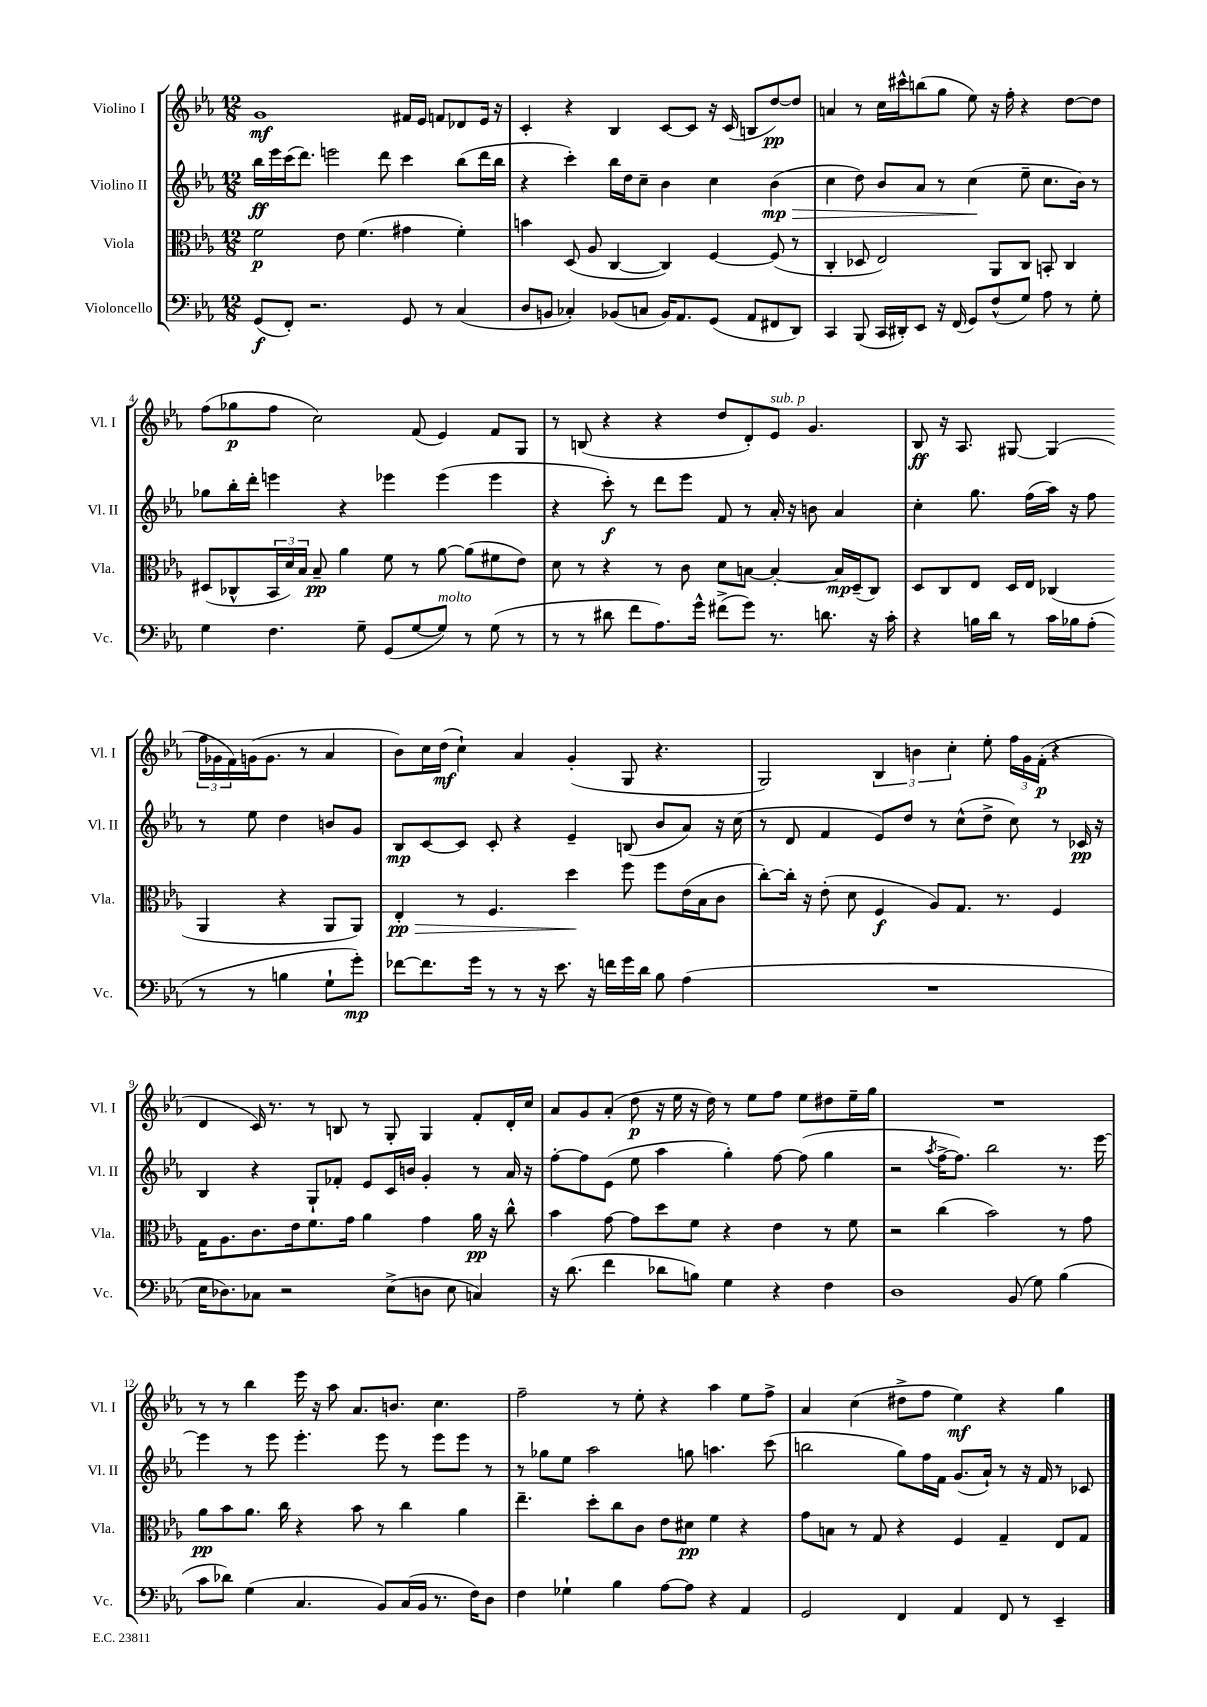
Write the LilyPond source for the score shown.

<<
\new StaffGroup <<
\new Staff = "s0" \with { instrumentName = "Violino I" shortInstrumentName = "Vl. I" } {
    \clef treble \key ees \major \numericTimeSignature \time 12/8
    g'1\mf fis'16 ees'16 f'8 des'8 ees'16 r16 |
    c'4-. r4 bes4 c'8~ c'8 r16 c'16( b8 d''8~\pp) d''8 |
    a'4 r8 c''16 cis'''16-^ b''8( g''8 ees''8) r16 f''16-. r4 d''8~ d''8 |
    f''8( ges''8\p f''8 c''2) f'8( ees'4) f'8 g8 |
    r8 b8( r4 r4 d''8 d'8-.) ees'8^\markup { \italic "sub. p" } g'4. |
    bes8\ff r16 aes8. gis8~ gis4( \tuplet 3/2 { f''16 ges'16 f'16) } g'16( g'8. r8 aes'4 |
    bes'8) c''16 d''16\mf( c''4-!) aes'4 g'4-.( g8 r4. |
    g2) \tuplet 3/2 { bes4 b'4 c''4-. } ees''8-. \tuplet 3/2 { f''16 g'16 f'16-.\p( } r4 |
    d'4 c'16) r8. r8 b8 r8 g8-. g4 f'8-. d'16-. c''16 |
    aes'8 g'8 aes'8-.( d''8\p r16 ees''16 r16 d''16) r8 ees''8 f''8 ees''8 dis''8 ees''16-- g''16 |
    R1. |
    r8 r8 bes''4 ees'''16 r16 aes''8 aes'8. b'8. c''4. |
    f''2-- r8 ees''8-. r4 aes''4 ees''8 f''8-> |
    aes'4 c''4( dis''8-> f''8 ees''4\mf) r4 g''4 \bar "|." |
}
\new Staff = "s1" \with { instrumentName = "Violino II" shortInstrumentName = "Vl. II" } {
    \clef treble \key ees \major \numericTimeSignature \time 12/8
    bes''16\ff ees'''16 c'''16( d'''8.) e'''2 d'''8 c'''4 bes''8( d'''16 bes''16 |
    r4 c'''4-.) bes''16 d''16 c''8-- bes'4 c''4 bes'4\mp\>( |
    c''4 d''8) bes'8 aes'8 r8 c''4\!( ees''8-- c''8. bes'16) r8 |
    ges''8 bes''16-. d'''16-. e'''4 r4 ees'''4 ees'''4( ees'''4 |
    r4 c'''8-.\f) r8 d'''8 ees'''8 f'8 r8 aes'16-. r16 b'8 aes'4 |
    c''4-. g''8. f''16( aes''16) r16 f''8 r8 ees''8 d''4 b'8 g'8 |
    bes8\mp c'8~ c'8 c'8-. r4 ees'4-- b8( bes'8 aes'8) r16 c''16( |
    r8 d'8 f'4 ees'8) d''8 r8 c''8-^( d''8-> c''8) r8 ces'16\pp r16 |
    bes4 r4 g8-! fes'8-. ees'8 c'16 b'16 g'4-. r8 aes'16 r16 |
    f''8~-. f''8 ees'8( ees''8 aes''4 g''4-.) f''8~ f''8( g''4 |
    r2 \acciaccatura { aes''8 } f''16~-> f''8.) bes''2 r8. ees'''16~ |
    ees'''4 r8 ees'''8 ees'''4.-. ees'''8 r8 ees'''8 ees'''8 r8 |
    r8 ges''8 ees''8 aes''2 g''8 a''4. c'''8( |
    b''2 g''8) f''16 f'16 g'8.( aes'16-!) r8 r16 f'16 r8 ces'8 \bar "|." |
}
\new Staff = "s2" \with { instrumentName = "Viola" shortInstrumentName = "Vla." } {
    \clef alto \key ees \major \numericTimeSignature \time 12/8
    f'2\p ees'8 f'4.( gis'4 f'4-.) |
    b'4 d8( aes8 c4~ c4) f4~ f8( r8 |
    c4-. des8 ees2) aes,8 c8 b,8-. c4 |
    dis8( ces8-^ \tuplet 3/2 { bes,16 d'16) bes16 } bes8--\pp aes'4 f'8 r8 aes'8~ aes'8( fis'8 ees'8) |
    d'8 r8 r4 r8 c'8 d'8 b8~ b4~-. b16\mp d16--( c8) |
    d8 c8 ees8 d16 ees16 ces4( aes,4 r4 aes,8 aes,8) |
    ees4-.\pp\> r8 f4. d''4\! f''8 f''8 ees'16( bes16 c'8 |
    c''8~-.) c''16-. r16 ees'8-.( d'8 f4\f aes8) g8. r8. f4 |
    g16 aes8. c'8. ees'16 f'8. g'16 aes'4 g'4 aes'16\pp r16 c''8-^ |
    bes'4 g'8~ g'8 d''8 f'8 r4 ees'4 r8 f'8 |
    r2 c''4( bes'2) r8 g'8 |
    aes'8\pp bes'8 aes'8. c''16 r4 bes'8 r8 c''4 aes'4 |
    ees''4.-- d''8-. c''8 c'8 ees'8 dis'8\pp f'4 r4 |
    g'8 b8 r8 g8 r4 f4 g4-- ees8 g8 \bar "|." |
}
\new Staff = "s3" \with { instrumentName = "Violoncello" shortInstrumentName = "Vc." } {
    \clef bass \key ees \major \numericTimeSignature \time 12/8
    g,8\f( f,8-.) r2. g,8 r8 c4( |
    d8 b,8 ces4-.) bes,8( c8 bes,16) aes,8. g,8( aes,8 fis,8 d,8) |
    c,4 bes,,8( c,16 dis,16-.) ees,8 r16 f,16( g,8) f8-^( g8) aes8 r8 g8-. |
    g4 f4. g8-- g,8( g8~ g8^\markup { \italic "molto" }) r8 g8( r8 |
    r8 r8 dis'8 f'8 aes8.) g'16-^ fis'8->( g'8) r8. d'8. r16 c'16-. |
    r4 b16 d'16 r8 c'16 bes16 aes8-.( r8 r8 b4 g8-! g'8-.\mp) |
    fes'8~ fes'8. g'16 r8 r8 r16 ees'8. r16 f'16 g'16 d'16 bes8 aes4( |
    R1. |
    ees16 des8.) ces8 r2 ees8->( d8 ees8 c4) |
    r16 d'8.( f'4 des'8 b8) g4 r4 f4 |
    d1 bes,8( g8) bes4( |
    c'8 des'8) g4( c4. bes,8) c16( bes,16 r8. f16) d8 |
    f4 ges4-! bes4 aes8~ aes8 r4 aes,4 |
    g,2 f,4 aes,4 f,8 r8 ees,4-- \bar "|." |
}
>>
>>
